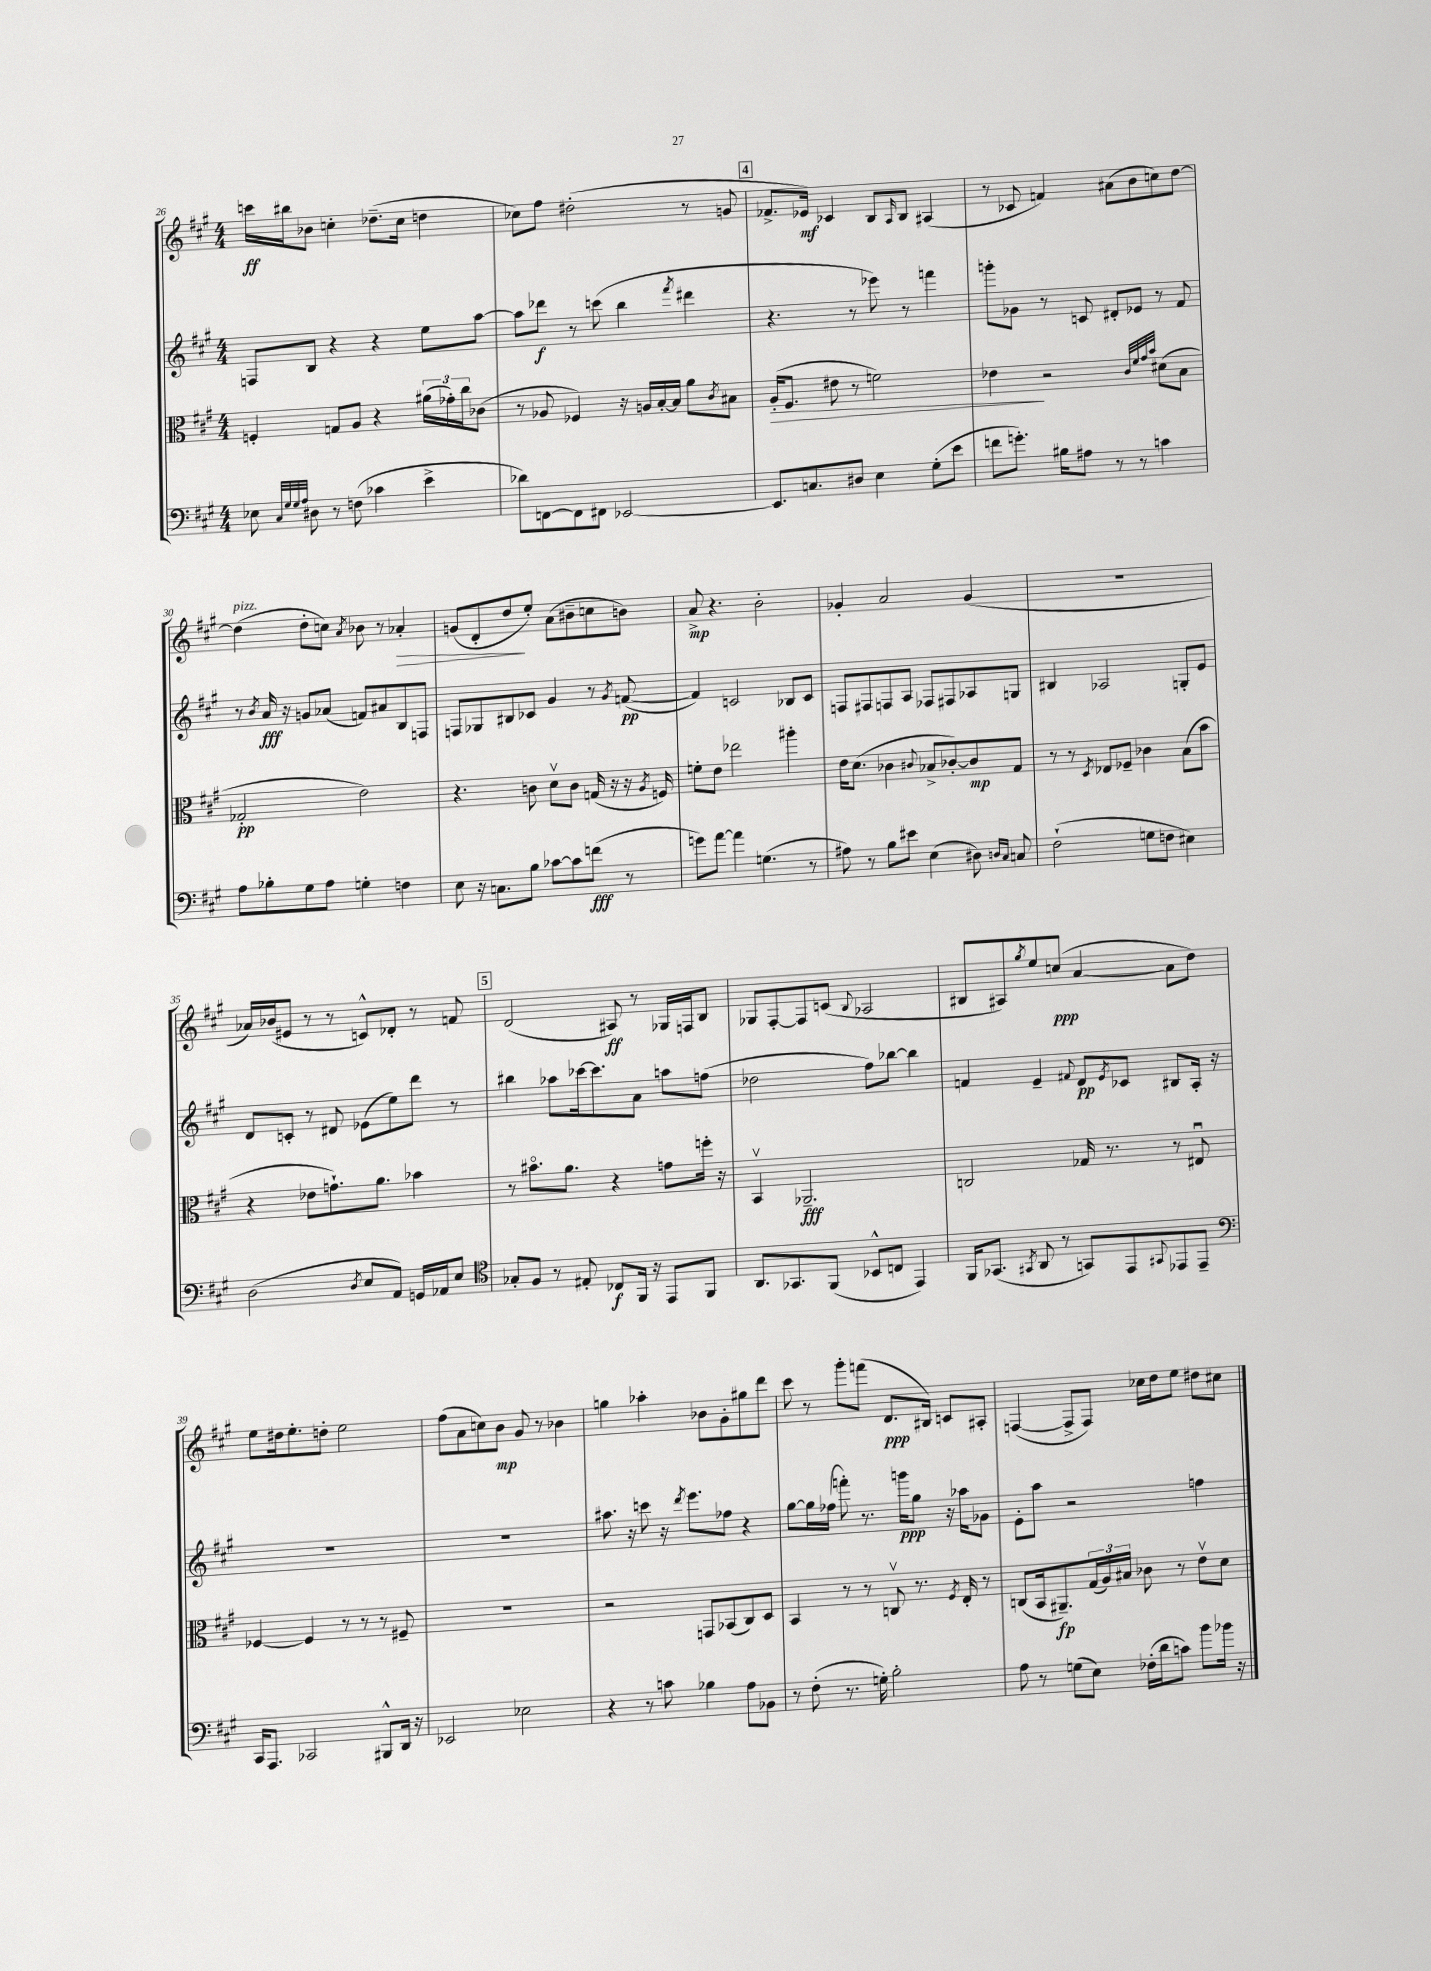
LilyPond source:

<<
\new StaffGroup <<
\new Staff = "s0" {
    \clef treble \key a \major \numericTimeSignature \time 4/4
    c'''16\ff bis''16 bes'8 c''4-. des''8.--( c''16 d''4 |
    ces''8) fis''8 dis''2-.( r8 g'8 |
    \mark \markup { \box "4" } fes'8.-> ees'16\mf) ces'4 b8 \grace { a16 } b8 ais4( |
    r8 ces'8 f'4) ais'8( b'8 c''8) d''8~ |
    d''4^\markup { \italic "pizz." }( d''8-. c''8) \acciaccatura { a'8 } bes'8 r8 aes'4-.\> |
    g'8( d'8-. d''8\! e''8-.) a'8( bis'8-- c''8 b'8) |
    a'8->\mp r4. b'2-. |
    ges'4-. a'2 ges'4( |
    R1 |
    aes'16) bes'16( eis'8 r8 r8 c'8-^) des'8-. r8 f'8 |
    \mark \markup { \box "5" } d'2( ais8\ff) r8 ges16 f16 b8 |
    ges8 fis8~-. fis8 c'8( \appoggiatura { b8 } aes2 |
    bis8 ais8) \acciaccatura { gis''8 } e''8 c''8\ppp( a'4~ a'8 d''8) |
    e''8 dis''16 e''8.-. d''8-. e''2 |
    fis''8( a'8 c''8) b'8\mp gis'8 r8 bes'4 |
    g''4 aes''4-. bes'8 gis'8-. gis''8 d'''8 |
    cis'''8 r8 gis'''8-. f'''8( d'8.\ppp bis16) c'8 ais8-. |
    f4~( f8-> f8) ces''16 d''16 e''8 dis''8 cis''8 \bar "|." |
}
\new Staff = "s1" {
    \clef treble \key a \major \numericTimeSignature \time 4/4
    f8 b8 r4 r4 e''8 a''8~ |
    a''8 des'''8\f r8 c'''8( b''4 \acciaccatura { fis'''8 } dis'''4 |
    \mark \markup { \box "4" } r4. r8 ees'''8) r8 f'''4 |
    g'''8-. ges'8 r8 c'8 dis'8-. ees'8 r8 fis'8 |
    r8 \acciaccatura { b'8 } a'16\fff r16 g'8 aes'8( f'8) ais'8 b8 f8 |
    f8 ges8 bis8 ces'8 gis'4 r8 \acciaccatura { gis'8 } f'8~\pp( |
    f'4) c'2 bes8 c'8 |
    f8 fis8 f8 a8 fes8 fis8 aes8 g8 |
    bis4 aes2 g8-. e'8 |
    d'8 c'8-. r8 dis'8 ees'8( e''8) d'''8 r8 |
    \mark \markup { \box "5" } bis''4 aes''8 ces'''16~ ces'''8. a'8 a''8 f''8( |
    des''2 fis''8) bes''8~ bes''4 |
    f'4 e'4-- \appoggiatura { fis'8 } d'8\pp \acciaccatura { e'8 } ces'8 bis8 a16-. r16 |
    R1 |
    R1 |
    ais''8. r16 c'''8 r16 \acciaccatura { d'''8 } e'''8. fes''8 r4 |
    gis''8~ gis''16 fes''16( f'''8-.) r8. g'''16\ppp gis''8 r16 aes''16 ges'8 |
    e'8-. a''8 r2 f''4 \bar "|." |
}
\new Staff = "s2" {
    \clef alto \key a \major \numericTimeSignature \time 4/4
    f4-. g8 a8 r4 \tuplet 3/2 { ais'16( ges'16-.) cis''16 } ces'8( |
    r8 aes8 fes4) r16 a16 b16~-. b16 a'8 \acciaccatura { cis'8 } bis8 |
    \mark \markup { \box "4" } a16-.\>( fis8. eis'8 r8 f'2) |
    ees'4\! r2 \grace { cis'32 fis'32 gis'32 b'32 } dis'8( b8 |
    ges2-.\pp e'2) |
    r4. c'8 d'8\upbow c'8 g16( r16 r16 \acciaccatura { a8 } f16) |
    f'8-. e'8 ees''2 ais''4-. |
    e'16 d'8.( ces'4 \appoggiatura { cis'8 } bes8-> ces'8~-.) ces'8\mp gis8 |
    r8 r8 \acciaccatura { d8 } ees8 fes8-- ces'4 b8( b'8 |
    r4 ees'8 g'8.-!) a'8. bes'4 |
    \mark \markup { \box "5" } r8 bis'8.\flageolet a'8. r4 g'8 f''16-. r16 |
    b,4\upbow aes,2.--\fff |
    c2 ges16 r8. r8 eis8\downbow |
    fes4~ fes4 r8 r8 r8 fis8-- |
    R1 |
    r2 g,8 bes,8( cis8) d8 |
    b,4 r8 r8 c8\upbow r8. \acciaccatura { fis8 } e16-. r8 |
    c8( b,16 ais,8.--\fp) \tuplet 3/2 { gis16( a16) bis16 } ces'8 r8 e'8\upbow d'8 \bar "|." |
}
\new Staff = "s3" {
    \clef bass \key a \major \numericTimeSignature \time 4/4
    ees8 \grace { cis32 gis32 gis32 a32 } dis8 r8 f8( ces'4 e'4-> |
    des'8) f,8~ f,8 fis,8 ees,2~ |
    \mark \markup { \box "4" } ees,8. c8. dis8 e4 gis8-.( e'8 |
    f'8 g'8.-.) bis16 ais8 r8 r8 c'4 |
    a8 bes8-. gis8 a8 g4-. f4 |
    e8 r16 c8. b8 ces'8~ ces'8 f'8\fff( r8 |
    g'8) a'8~ a'4 g4.( r8 |
    ais8) r8 b8 eis'8 e4( dis8) \grace { d16 cis16 } c8 |
    fis2-!( g8 f8 eis4) |
    d2( \acciaccatura { d8 } e8 a,8) g,16 aes,16 e8 |
    \mark \markup { \box "5" } \clef tenor ges8-. fis8 r8 eis8-. ces8\f fis,16 r16 e,8 fis,8 |
    a,8. ges,8. fis,8( bes,8-^ c8 e,4) |
    fis,16 ges,8.( \acciaccatura { gis,8 } a,8 r8 g,8) e,8 \appoggiatura { gis,8 } ees,8 ees,8-- |
    \clef bass cis,16 a,,8. ces,2 bis,,8-^ d,16 r16 |
    ees,2 ees2 |
    r4 r8 c'8 bes4 a8 bes,8 |
    r8 fis8-.( r8. g16-.) b2-. |
    a8 r8 g8( e8) fes16-.( d'16 c'8) b'8 bes'16 r16 \bar "|." |
}
>>
>>
\layout { \context { \Score currentBarNumber = #26 } }
